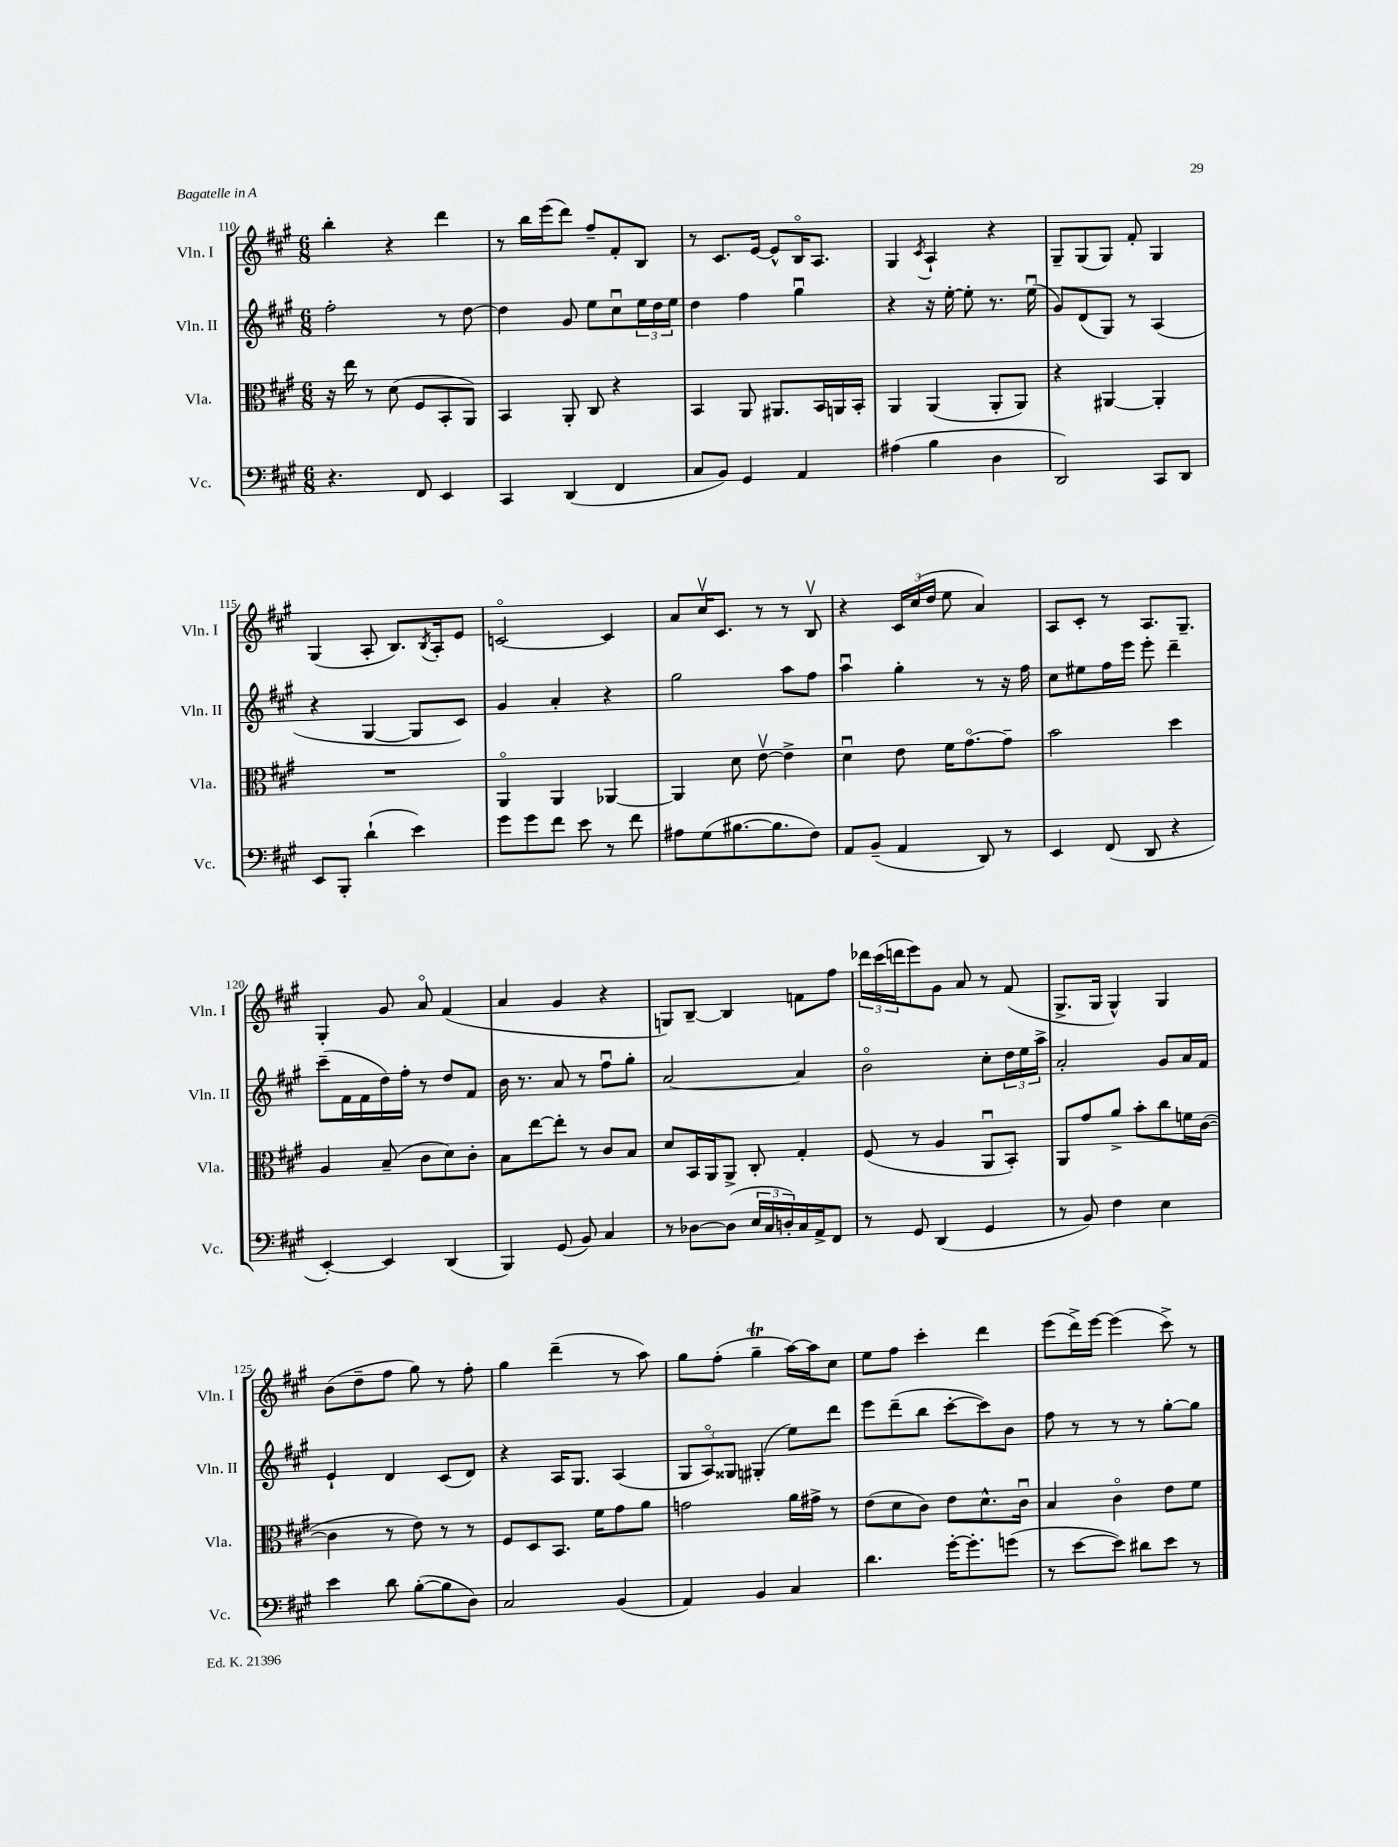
<<
\new StaffGroup <<
\new Staff = "s0" \with { instrumentName = "Vln. I" shortInstrumentName = "Vln. I" } {
    \clef treble \key a \major \numericTimeSignature \time 6/8
    b''4-. r4 d'''4 |
    r8 b''16 e'''16( d'''8) fis''8-- fis'8-. b8 |
    r8 cis'8. e'16~ e'8-^ b16\flageolet a8. |
    gis4 \acciaccatura { cis'8 } a4-! r4 |
    gis8-- gis8( gis8) fis'8-. gis4 |
    gis4( a8-. b8.) \acciaccatura { b8 } a16-. e'8 |
    c'2~\flageolet c'4 |
    a'8 cis''16\upbow cis'8. r8 r8 b8\upbow |
    r4 \tuplet 3/2 { cis'16 cis''16( d''16 } e''8 a'4) |
    a8 cis'8-. r8 a8. gis8.-- |
    gis4-. gis'8 a'8\flageolet fis'4( |
    a'4 gis'4 r4 |
    g8) b8~-- b4 f'8 fis''8 |
    \tuplet 3/2 { des'''16 cis'''16( d'''16 } e'''8) gis'8 a'8 r8 fis'8( |
    gis8.-> gis16 gis4-^) gis4 |
    b'8( d''8-- fis''8 gis''8) r8 fis''8-. |
    gis''4 d'''4--( r8 a''8) |
    gis''8 fis''8-.( gis''4--\trill a''16~) a''16 cis''8 |
    e''8 fis''8 cis'''4-. d'''4 |
    e'''8( d'''16->) e'''16~ e'''4( cis'''8->) r8 \bar "|." |
}
\new Staff = "s1" \with { instrumentName = "Vln. II" shortInstrumentName = "Vln. II" } {
    \clef treble \key a \major \numericTimeSignature \time 6/8
    fis''2-. r8 d''8~ |
    d''4 gis'8 e''8 cis''8\downbow \tuplet 3/2 { e''16 d''16 e''16 } |
    d''4 fis''4 gis''4\downbow |
    r4 r16 e''16~-. e''8-. r8. e''16\downbow( |
    gis'8) d'8( gis8) r8 a4( |
    r4 gis4~ gis8 cis'8) |
    gis'4 a'4-. r4 |
    gis''2 a''8 fis''8 |
    a''4\downbow gis''4-. r8 r16 fis''16 |
    cis''8 eis''8 fis''16 e'''16 e'''8-. d'''4-- |
    cis'''8--( fis'16 fis'16 d''16) fis''16-. r8 d''8 fis'8 |
    b'16 r8. a'8 r8 fis''8\downbow gis''8-. |
    a'2~ a'4 |
    b'2\flageolet cis''8-. \tuplet 3/2 { d''16 e''16 a''16-> } |
    a'2-. gis'8 a'16 fis'16 |
    e'4-! d'4 cis'8( d'8) |
    r4 a16 gis8. a4( |
    \tuplet 3/2 { gis8 a8\flageolet) gisis8 } gis4-.( e''8) d'''8 |
    e'''8 d'''8--( b''8 cis'''8~-. cis'''8) b'8 |
    fis''8 r8 r8 r8 gis''8~-. gis''8 \bar "|." |
}
\new Staff = "s2" \with { instrumentName = "Vla." shortInstrumentName = "Vla." } {
    \clef alto \key a \major \numericTimeSignature \time 6/8
    r16 e''16 r8 d'8( fis8 b,8-. a,8) |
    b,4 a,8-. cis8 r4 |
    b,4 a,8 ais,8. b,16 a,16 b,16-. |
    a,4 a,4( a,8-. a,8) |
    r4 ais,4~ ais,4-. |
    R2. |
    a,4\flageolet a,4 aes,4~ |
    aes,4 d'8 e'8~\upbow e'4-> |
    d'4\downbow e'8 fis'16 gis'8.~\flageolet gis'8-- |
    b'2 d''4 |
    a4 b8--( cis'8 d'8) cis'8-. |
    b8 e''8~ e''8-. r8 cis'8 b8 |
    d'8 b,16 a,16 a,8-> cis8-. gis4-. |
    fis8( r8 a4 a,8\downbow b,8-.) |
    a,8 gis'8 a'8-> b'8-. cis''8 f'16 cis'16~( |
    cis'4 r8 e'8) r8 r8 |
    fis8 d8 b,8. fis'16 gis'8 a'8 |
    g'2 a'16 gis'16-> r8 |
    e'8( d'8 cis'8) e'8 d'8.-^ cis'16\downbow |
    b4 cis'4\flageolet e'8 fis'8 \bar "|." |
}
\new Staff = "s3" \with { instrumentName = "Vc." shortInstrumentName = "Vc." } {
    \clef bass \key a \major \numericTimeSignature \time 6/8
    r4. fis,8 e,4 |
    cis,4 d,4( fis,4 |
    cis8 b,8) gis,4 a,4 |
    ais4( b4 d4 |
    d,2) cis,8 d,8 |
    e,8 b,,8-. d'4-!( e'4) |
    gis'8 gis'8 fis'8 e'8 r8 fis'8 |
    ais8 gis8( bis8.~ bis8. fis8) |
    a,8 b,8--( a,4 d,8) r8 |
    e,4 fis,8( d,8 r4 |
    e,4~-.) e,4 d,4( |
    b,,4) gis,8( b,8) cis4 |
    r8 des8~ des8( \tuplet 3/2 { e16 cis16 d16-.) } cis16 a,16-> fis,8 |
    r8 gis,8 d,4( gis,4 |
    r8 b,8) fis4 e4 |
    e'4 d'8 b8~-.( b8 d8) |
    cis2 b,4( |
    a,4) b,4 cis4 |
    d'4. gis'16~-. gis'8.-. g'8( |
    r8 e'8~ e'8) dis'8 e'8 r8 \bar "|." |
}
>>
>>
\layout { \context { \Score currentBarNumber = #110 } }
